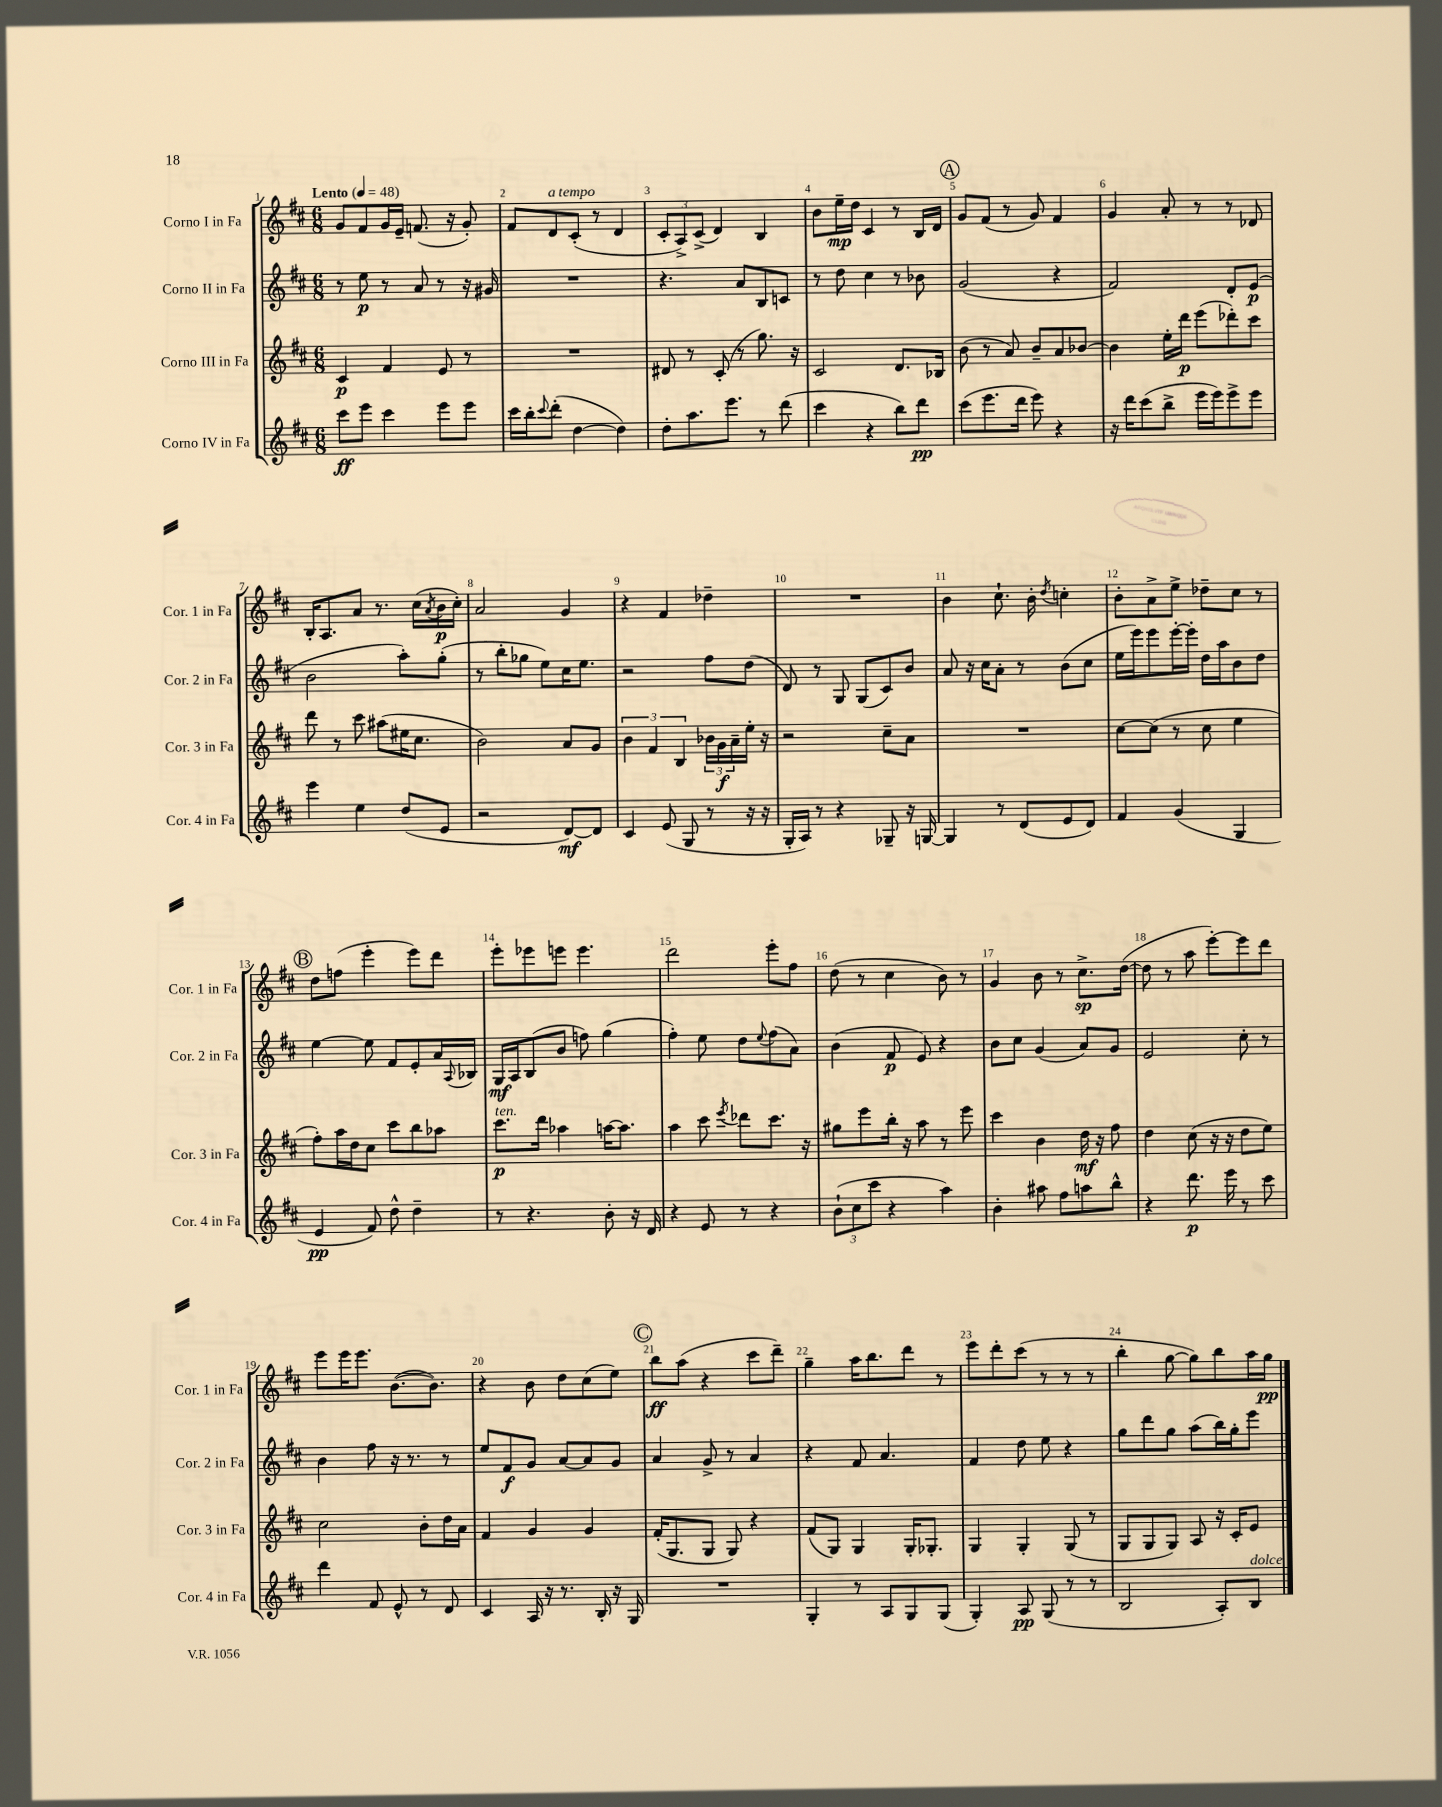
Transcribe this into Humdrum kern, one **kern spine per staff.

**kern	**kern	**kern	**kern
*staff4	*staff3	*staff2	*staff1
*clefG2	*clefG2	*clefG2	*clefG2
*k[f#c#]	*k[f#c#]	*k[f#c#]	*k[f#c#]
*M6/8	*M6/8	*M6/8	*M6/8
*MM48	*MM48	*MM48	*MM48
8ccc#	4c#	8r	8g
8eee	.	8ee	8f#
4ccc#	4f#	8r	16g
.	.	.	16e~
.	.	8a	(8.f
8eee	8e	8r	.
.	.	.	16r
8eee	8r	16r	8g')
.	.	16g#	.
=	=	=	=
16ccc#	2.r	2.r	8f#
16bb'	.	.	.
8qqccc#	.	.	.
(8ddd'	.	.	8d
[4dd	.	.	(8c#'
.	.	.	8r
4dd])	.	.	4d
=	=	=	=
8dd'	8d#	4.r	12c#'
.	.	.	12A^)
8.aa	8r	.	.
.	.	.	(12c#^
.	(8c#'	.	4d)
8.eee	.	.	.
.	8r	8a	.
8r	8.gg)	8B	4B
(8ddd	.	8c	.
.	16r	.	.
=	=	=	=
4ccc#	2c#	8r	8b
.	.	8dd	16ee~
.	.	.	16dd
4r	.	4cc#	4c#
8bb)	8.d	8r	8r
8ddd	.	8b-	16B
.	16B-	.	16d
=	=	=	=
(8ccc#	(8b	(2g	8g
8.eee	8r	.	(8f#
.	8a)	.	8r
16ddd	.	.	.
8eee)	8b~	.	8g)
4r	8a	4r	4f#
.	[8b-	.	.
=	=	=	=
16r	4b-]	2f#)	4g
16ddd	.	.	.
(8ccc#	.	.	.
8bb^	16ee'	.	8a'
.	16ddd	.	.
16eee	(8eee	.	8r
16eee)	.	.	.
8eee^	8ddd-')	8d'	8r
8eee	8ccc#	(8e	8d-
=	=	=	=
4eee	8ddd	2b	16B'
.	.	.	8.A
.	8r	.	.
4ee	8ccc#	.	8a
.	(8aa#	.	8.r
(8dd	16ee#	8aa')	.
.	8.cc#	.	(16cc#
.	.	.	8qa
8e	.	(8gg'	16b
.	.	.	16cc#')
=	=	=	=
2r	2b)	8r	2a
.	.	8bb'	.
.	.	8gg-	.
.	.	8ee)	.
[8d)	8a	16cc#	4g
.	.	8.ee	.
8d]	8g	.	.
=	=	=	=
4c#	6b	2r	4r
.	6f#	.	.
(8e	.	.	4f#
.	6B	.	.
8G	.	.	.
8r	24b-	8ff#	4dd-~
.	24g	.	.
.	24a~	.	.
16r	16ee'	(8dd	.
16r	16r	.	.
=	=	=	=
16G'	2r	8d)	2.r
16A)	.	.	.
8r	.	8r	.
4r	.	8G	.
.	.	(8G	.
8G-~	8cc#~	8c#)	.
16r	8a	8b	.
[16G	.	.	.
=	=	=	=
4G]	2.r	8a	4b
.	.	16r	.
.	.	16cc#	.
8r	.	8a'	8.cc#`
(8d	.	8r	.
.	.	.	16b'
.	.	.	8qdd
8e	.	(8b	4cc'
8d)	.	8cc#	.
=	=	=	=
4f#	[8cc#	16ee	8b'
.	.	16eee)	.
.	(8cc#]	8eee	8a^
(4g	8r	[16eee'	8ee^
.	.	16eee']	.
.	8cc#	16dd	8dd-~
.	.	16aa	.
4G	4ee	8b	8cc#
.	.	8dd	8r
=	=	=	=
4e	8ff#')	[4ee	8dd
.	16aa	.	(8ff
.	16dd	.	.
8f#)	8cc#	8ee]	4eee'
8dd^^	8ccc#	8f#	.
4dd~	8bb	8e'	8eee)
.	8aa-	16a	8ddd
.	.	8qqA	.
.	.	16B-	.
=	=	=	=
8r	8.ccc#	16G	8eee'
.	.	16A	.
4.r	.	(8B	8eee-
.	16ddd	.	.
.	4aa-	8b	8eee
.	.	8ff)	4.eee
8b'	[16aa	(4gg	.
.	8.aa]	.	.
16r	.	.	.
16d	.	.	.
=	=	=	=
4r	4aa	4ff#')	2ddd
8e	8ccc#	8ee	.
.	8qeee	.	.
8r	8ddd-	8dd	.
.	.	8qqee	.
4r	8.ccc#	(8ff#	8eee'
.	.	8a)	8ff#
.	16r	.	.
=	=	=	=
(12b`	8gg#	(4b	(8dd
12cc#	.	.	.
.	8eee	.	8r
12ccc#	.	.	.
4r	16bb'	8f#	4cc#
.	16r	.	.
.	8aa	8e)	.
4aa)	8r	4r	8b)
.	8eee	.	8r
=	=	=	=
4b'	4ccc#	8b	4g
.	.	8cc#	.
8aa#	4b	(4g	8b
8ff#	.	.	8r
8aa	16dd	8a)	8.cc#^
.	16r	.	.
8bb^^	8ff#	8g	.
.	.	.	([16dd
=	=	=	=
4r	4dd	2e	8dd]
.	.	.	8r
8.ddd	(8cc#	.	8aa
.	16r	.	[8eee')
16eee	16r	.	.
8r	8dd	8cc#'	8eee]
8ccc#	8ee)	8r	8ddd
=	=	=	=
4ddd	2cc#	4b	8eee
.	.	.	16eee
.	.	.	8.eee
8f#	.	8ff#	.
8e^^	.	16r	([8.b
.	.	8.r	.
8r	8b'	.	.
.	.	.	8.b])
8d	16dd	8r	.
.	16a	.	.
=	=	=	=
4c#	4f#	8ee	4r
.	.	8f#	.
16A	4g	8g	8b
16r	.	.	.
8.r	.	[8a	8dd
.	4g	8a]	(8cc#
16B'	.	.	.
16r	.	8g	8ee)
16G	.	.	.
=	=	=	=
2.r	(16f#'	4a	8bb
.	8.G	.	.
.	.	.	(8aa
.	8G	8g^	4r
.	8G)	8r	.
.	4r	4a	8ccc#
.	.	.	8ddd~)
=	=	=	=
4G'	(8f#	4r	4gg~
.	8G)	.	.
8r	4G	8f#	16aa
.	.	.	8.bb
8A	.	4.a	.
8G	16G'	.	8ddd
.	8.G-'	.	.
(8G	.	.	8r
=	=	=	=
4G')	4G	4f#	8eee
.	.	.	8ddd'
8A	4G'	8dd	(8ccc#
(8G	.	8ee	8r
8r	(8G	4r	8r
8r	8r	.	8r
=	=	=	=
2B	8G	8gg	4bb'
.	8G	8ddd	.
.	8G)	8gg	[8gg
.	8A	(8aa	8gg])
8A')	16r	16bb)	8bb
.	16c#'	16gg'	.
8B	8e	8eee	16aa
.	.	.	16gg
==	==	==	==
*-	*-	*-	*-
